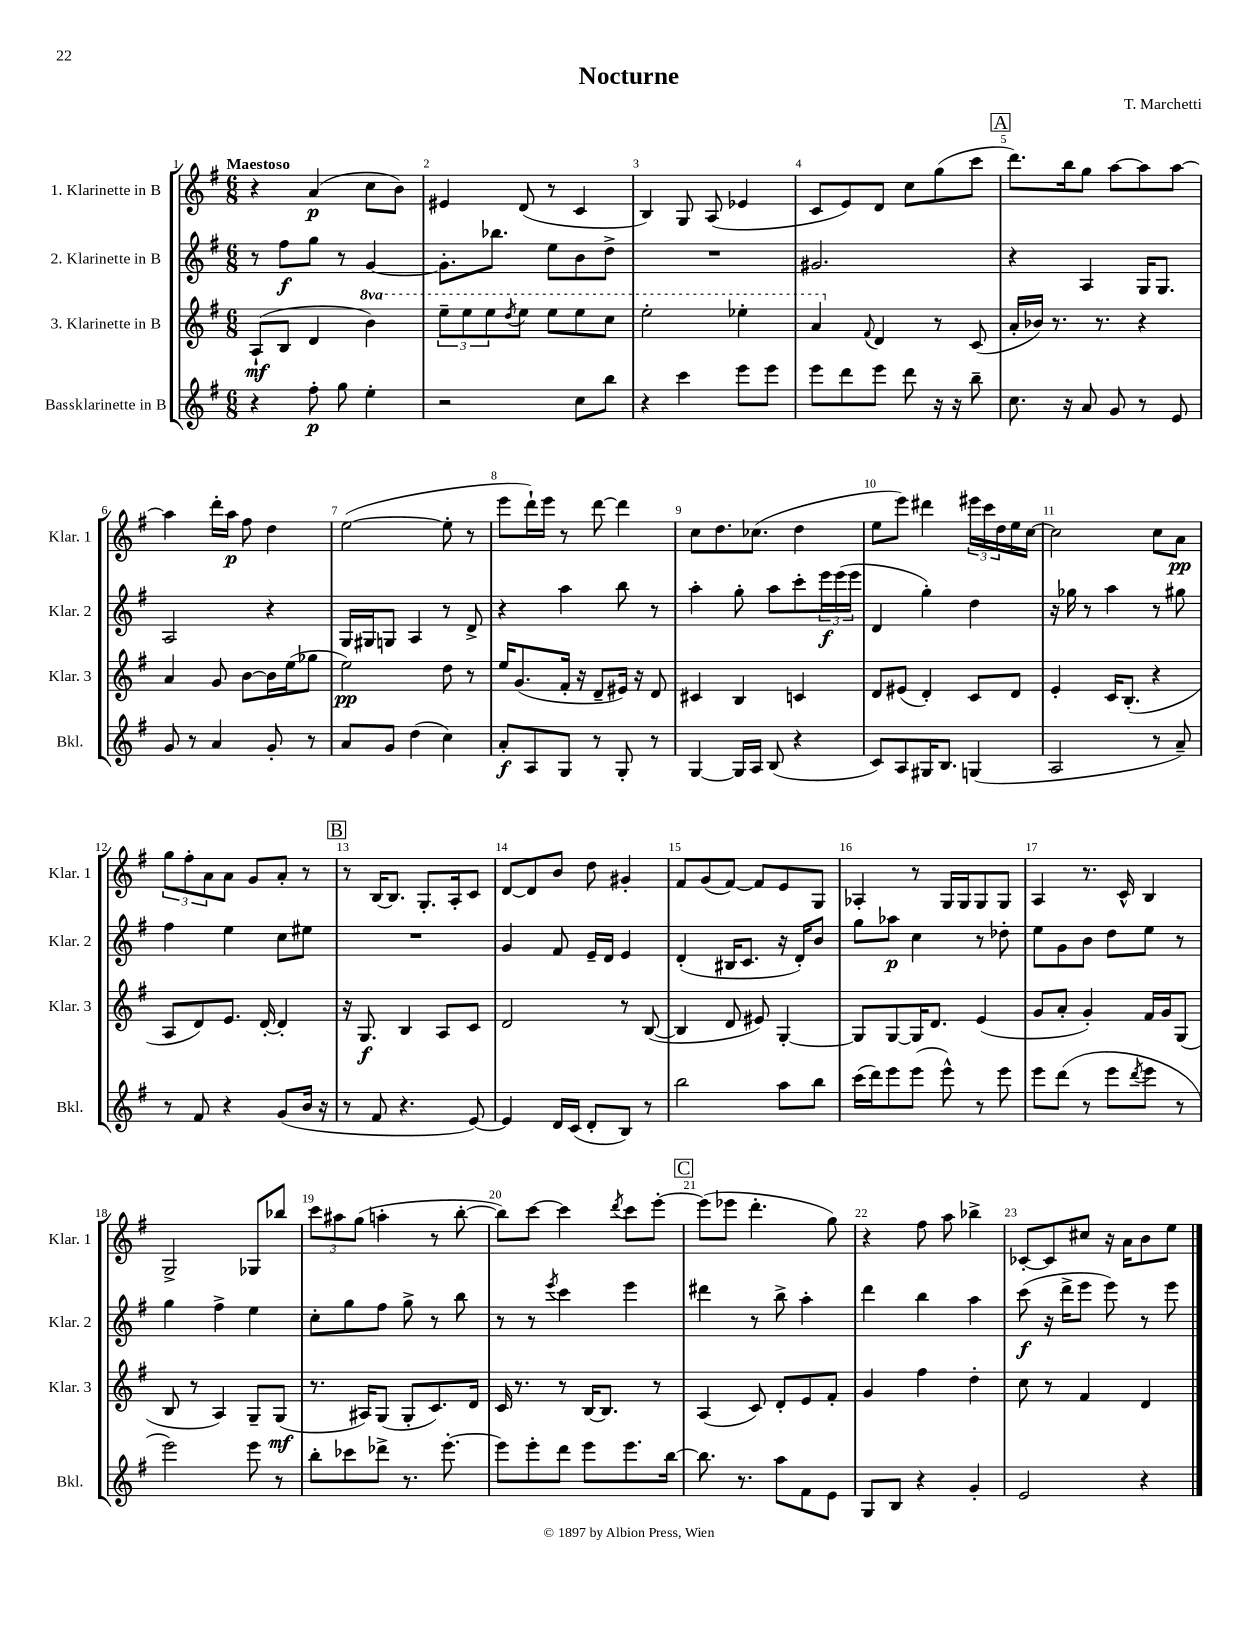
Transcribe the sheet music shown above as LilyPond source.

\header { title = "Nocturne" composer = "T. Marchetti" }
<<
\new StaffGroup <<
\new Staff = "s0" \with { instrumentName = "1. Klarinette in B" shortInstrumentName = "Klar. 1" } {
    \clef treble \key g \major \numericTimeSignature \time 6/8 \tempo "Maestoso"
    r4 a'4\p( c''8 b'8) |
    eis'4 d'8( r8 c'4 |
    b4) g8 a8( ees'4 |
    c'8 e'8) d'8 c''8 g''8( c'''8 |
    \mark \markup { \box "A" } d'''8.) b''16 g''8 a''8~ a''8 a''8~ |
    a''4 d'''16-. a''16\p fis''8 d''4 |
    e''2~( e''8-. r8 |
    e'''8 d'''16-!) e'''16 r8 d'''8~ d'''4 |
    c''8 d''8. ces''8.( d''4 |
    e''8 e'''8) dis'''4 \tuplet 3/2 { eis'''16 c'''16 d''16 } e''16 c''16~ |
    c''2 c''8 a'8\pp |
    \tuplet 3/2 { g''8 fis''8-. a'8 } a'8 g'8 a'8-. r8 |
    \mark \markup { \box "B" } r8 b16~ b8. g8.-. a16-. c'8 |
    d'8~ d'8 b'8 d''8 gis'4-. |
    fis'8 g'8( fis'8~) fis'8 e'8 g8 |
    aes4-. r8 g16 g16 g8 g8 |
    a4 r8. c'16-^ b4 |
    g2-> ges8 bes''8 |
    \tuplet 3/2 { c'''8 ais''8 g''8( } a''4-. r8 b''8~-. |
    b''8) c'''8~ c'''4 \acciaccatura { d'''8 } c'''8 e'''8~-. |
    \mark \markup { \box "C" } e'''8( ees'''8 d'''4.-. g''8) |
    r4 fis''8 a''8 bes''4-> |
    ces'8~-. ces'8 cis''8 r16 a'16 b'8 e''8 \bar "|." |
}
\new Staff = "s1" \with { instrumentName = "2. Klarinette in B" shortInstrumentName = "Klar. 2" } {
    \clef treble \key g \major \numericTimeSignature \time 6/8
    r8 fis''8\f g''8 r8 g'4~ |
    g'8.-. bes''8. e''8 b'8 d''8-> |
    R2. |
    gis'2. |
    \mark \markup { \box "A" } r4 a4 g16 g8. |
    a2 r4 |
    g16 gis16 g8 a4 r8 d'8-> |
    r4 a''4 b''8 r8 |
    a''4-. g''8-. a''8 c'''8-. \tuplet 3/2 { e'''16\f e'''16( e'''16 } |
    d'4 g''4-.) d''4 |
    r16 ges''16 r8 a''4 r8 gis''8 |
    fis''4 e''4 c''8 eis''8 |
    \mark \markup { \box "B" } R2. |
    g'4 fis'8 e'16-- d'16 e'4 |
    d'4-.( bis16 c'8. r16 d'16-.) b'8 |
    g''8 aes''8\p c''4 r8 des''8-. |
    e''8 g'8 b'8 d''8 e''8 r8 |
    g''4 fis''4-> e''4 |
    c''8-. g''8 fis''8 g''8-> r8 b''8 |
    r8 r8 \acciaccatura { e'''8 } c'''4 e'''4 |
    \mark \markup { \box "C" } dis'''4 r8 b''8-> a''4-. |
    d'''4 b''4 a''4 |
    c'''8\f( r16 d'''16-> e'''8 e'''8) r8 e'''8 \bar "|." |
}
\new Staff = "s2" \with { instrumentName = "3. Klarinette in B" shortInstrumentName = "Klar. 3" } {
    \clef treble \key g \major \numericTimeSignature \time 6/8 \set Staff.ottavationMarkups = #ottavation-simple-ordinals
    a8-!\mf( b8 d'4 \ottava #1 b''4) |
    \tuplet 3/2 { e'''8-- e'''8 e'''8 } \acciaccatura { d'''8 } e'''8 e'''8 e'''8 c'''8 |
    e'''2-. ees'''4-. |
    a''4 \ottava #0 \appoggiatura { fis'8 } d'4 r8 c'8( |
    \mark \markup { \box "A" } a'16-. bes'16) r8. r8. r4 |
    a'4 g'8 b'8~ b'16 e''16( ges''8 |
    e''2\pp) d''8 r8 |
    e''16 g'8.( fis'16-. r16 d'8-- eis'16) r16 d'8 |
    cis'4 b4 c'4 |
    d'8 eis'8( d'4-.) c'8 d'8 |
    e'4-. c'16 b8.-.( r4 |
    a8 d'8) e'8. d'16~-. d'4-. |
    \mark \markup { \box "B" } r16 g8.\f b4 a8 c'8 |
    d'2 r8 b8~( |
    b4 d'8 eis'8) g4~-. |
    g8 g8~ g16 d'8. e'4( |
    g'8 a'8-. g'4-.) fis'16 g'16 g8( |
    b8 r8 a4) g8-- g8\mf( |
    r8. ais16) g8( g8-. c'8.) d'16 |
    c'16 r8. r8 b16~ b8. r8 |
    \mark \markup { \box "C" } a4( c'8) d'8-. e'8 fis'8-. |
    g'4 fis''4 d''4-. |
    c''8 r8 fis'4 d'4 \bar "|." |
}
\new Staff = "s3" \with { instrumentName = "Bassklarinette in B" shortInstrumentName = "Bkl." } {
    \clef treble \key g \major \numericTimeSignature \time 6/8
    r4 fis''8-.\p g''8 e''4-. |
    r2 c''8 b''8 |
    r4 c'''4 e'''8 e'''8 |
    e'''8 d'''8 e'''8 d'''8 r16 r16 b''8-- |
    \mark \markup { \box "A" } c''8. r16 a'8 g'8 r8 e'8 |
    g'8 r8 a'4 g'8-. r8 |
    a'8 g'8 d''4( c''4) |
    a'8-.\f a8 g8 r8 g8-. r8 |
    g4~ g16 a16 b8( r4 |
    c'8) a8 gis16 b8. g4( |
    a2 r8 a'8--) |
    r8 fis'8 r4 g'8( b'16 r16 |
    \mark \markup { \box "B" } r8 fis'8 r4. e'8~) |
    e'4 d'16 c'16( d'8-. b8) r8 |
    b''2 a''8 b''8 |
    c'''16( d'''16) e'''8 e'''8( e'''8-^) r8 e'''8 |
    e'''8 d'''8( r8 e'''8 \acciaccatura { d'''8 } e'''8 r8 |
    e'''2) e'''8 r8 |
    b''8-. ces'''8 des'''8-> r8. e'''8.~-. |
    e'''8 e'''8-. d'''8 e'''8 e'''8. b''16~ |
    \mark \markup { \box "C" } b''8. r8. a''8 fis'8 e'8 |
    g8 b8 r4 g'4-. |
    e'2 r4 \bar "|." |
}
>>
>>
\layout { \context { \Score \override BarNumber.break-visibility = ##(#f #t #t) barNumberVisibility = #all-bar-numbers-visible } }
